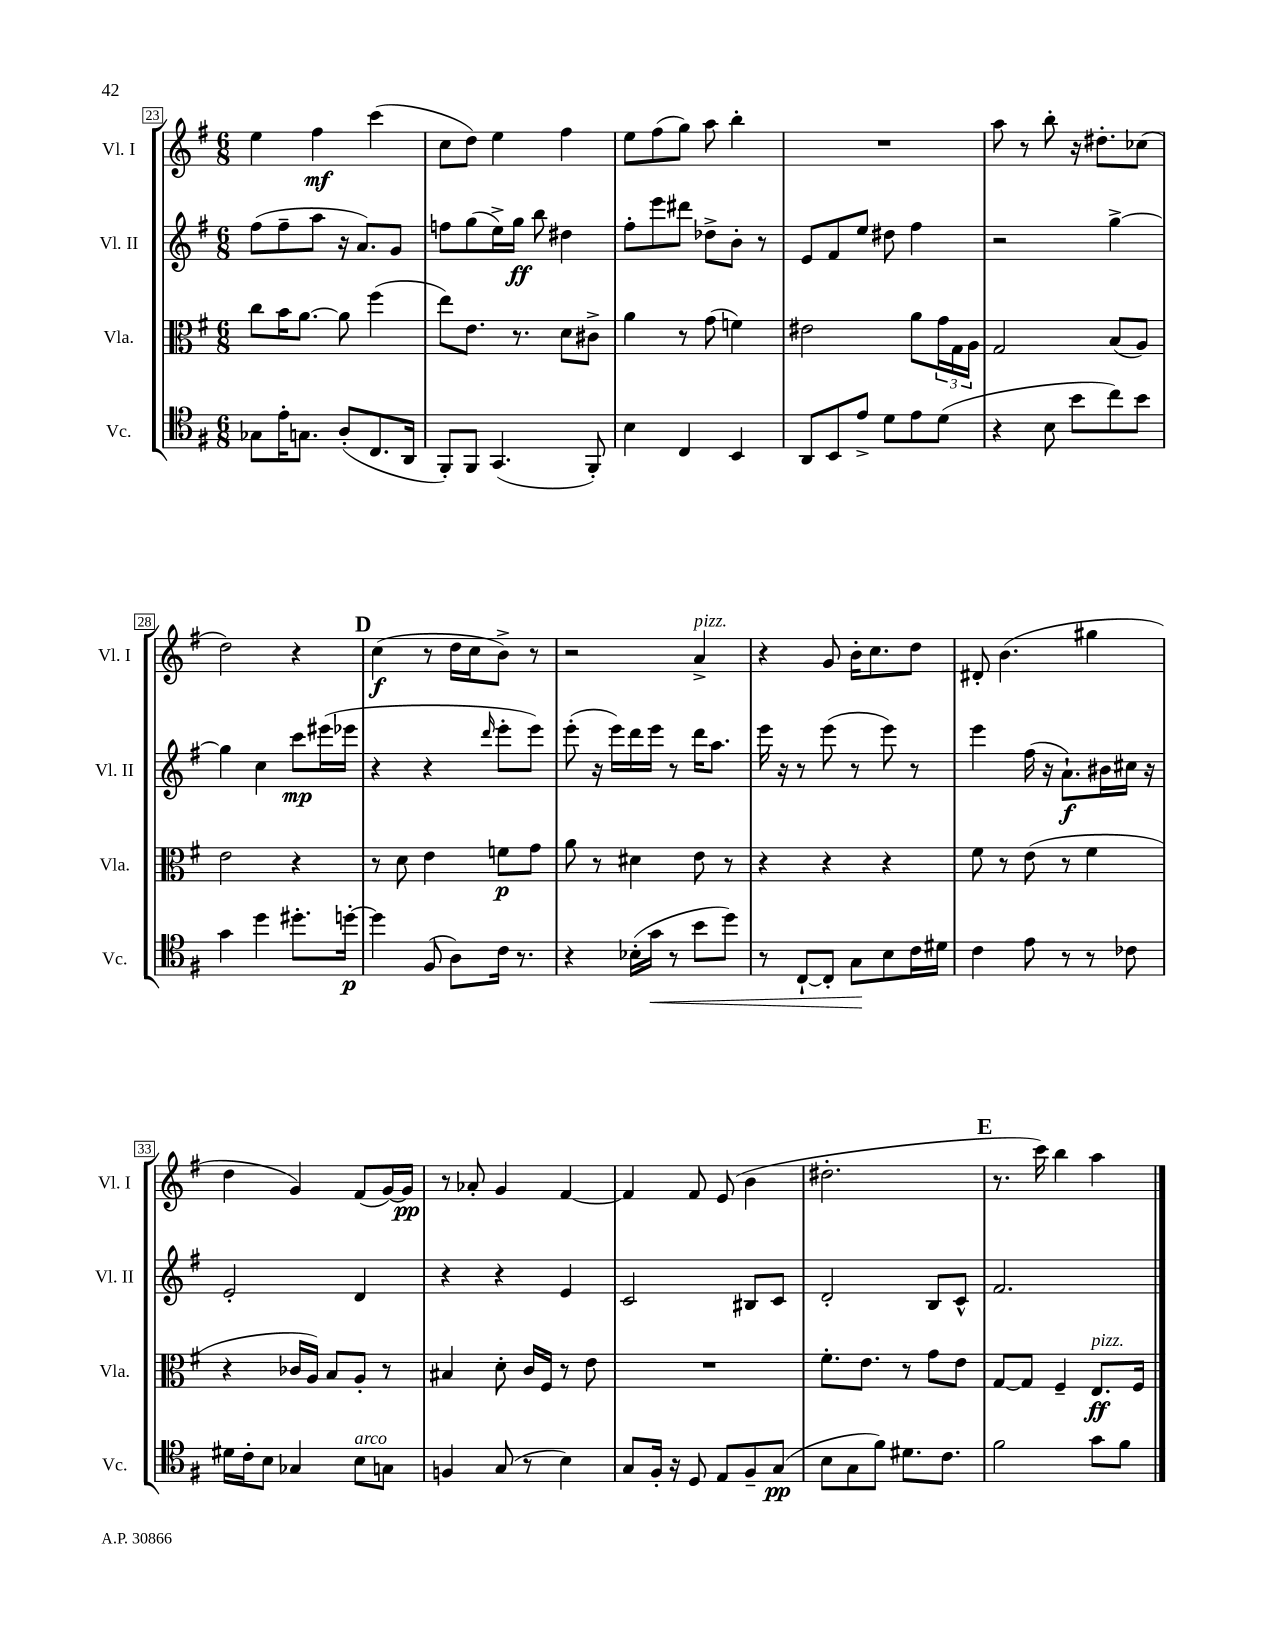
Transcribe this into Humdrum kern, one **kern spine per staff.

**kern	**dynam	**kern	**dynam	**kern	**dynam	**kern	**dynam
*part4	*part4	*part3	*part3	*part2	*part2	*part1	*part1
*staff4	*staff4	*staff3	*staff3	*staff2	*staff2	*staff1	*staff1
*I"Vc.	*	*I"Vla.	*	*I"Vl. II	*	*I"Vl. I	*
*I'Vc.	*	*I'Vla.	*	*I'Vl. II	*	*I'Vl. I	*
*clefC4	*	*clefC3	*	*clefG2	*	*clefG2	*
*k[f#]	*	*k[f#]	*	*k[f#]	*	*k[f#]	*
*M6/8	*	*M6/8	*	*M6/8	*	*M6/8	*
=23	=23	=23	=23	=23	=23	=23	=23
8G-X\L	.	8cc\L	.	(8ff#\L	.	4ee\	.
16e'\K	.	16b\K	.	8ff#~\	.	.	.
8.Gn\J	.	[8.a\J	.	.	.	.	.
.	.	.	.	8aa\J	.	4ff#\	mf
(8A'/L	.	8a\]	.	16r	.	.	.
.	.	.	.	8.a/L)	.	.	.
8.C/	.	(4ff#\	.	.	.	(4ccc\	.
.	.	.	.	8g/J	.	.	.
16AA/Jk	.	.	.	.	.	.	.
=24	=24	=24	=24	=24	=24	=24	=24
8FF#'/L)	.	8ee\L)	.	8ffn\L	.	8cc\L	.
8FF#/J	.	8.e\J	.	(8gg\	.	8dd\J)	.
(4.GG/	.	.	.	16ee^\L)	.	4ee\	.
.	.	8.r	.	16gg\JJ	ff	.	.
.	.	.	.	8bb\	.	.	.
.	.	8d\L	.	4dd#X\	.	4ff#\	.
8FF#'/)	.	8c#X^\J	.	.	.	.	.
=25	=25	=25	=25	=25	=25	=25	=25
4B\	.	4a\	.	8ff#'\L	.	8ee\L	.
.	.	.	.	8eee\	.	(8ff#\	.
4C/	.	8r	.	8ddd#X\J	.	8gg\J)	.
.	.	(8g\	.	8dd-X^\L	.	8aa\	.
4BB/	.	4fn\)	.	8b'\J	.	4bb'\	.
.	.	.	.	8r	.	.	.
=26	=26	=26	=26	=26	=26	=26	=26
8AA/L	.	2e#X\	.	8e/L	.	2.r	.
8BB/	.	.	.	8f#/	.	.	.
8e^/J	.	.	.	8ee/J	.	.	.
8d\L	.	.	.	8dd#X\	.	.	.
8e\	.	8a\L	.	4ff#\	.	.	.
(8d\J	.	24g\L	.	.	.	.	.
.	.	24G\	.	.	.	.	.
.	.	24A\JJ	.	.	.	.	.
=27	=27	=27	=27	=27	=27	=27	=27
4r	.	2G/	.	2r	.	8aa\	.
.	.	.	.	.	.	8r	.
8B\	.	.	.	.	.	8bb'\	.
8b\L	.	.	.	.	.	16r	.
.	.	.	.	.	.	8.dd#X'\L	.
8cc\)	.	(8B/L	.	[4gg^\	.	.	.
8b\J	.	8A/J)	.	.	.	(8cc-X\J	.
!!LO:LB:g=z
=28	=28	=28	=28	=28	=28	=28	=28
4g\	.	2e\	.	4gg\]	.	2dd\)	.
4dd\	.	.	.	4cc\	.	.	.
8.dd#X'\L	.	4r	.	8ccc\L	mp	4r	.
.	.	.	.	(16eee#X\L	.	.	.
[16ddn'\Jk	p	.	.	16eee-X\JJ	.	.	.
!!LO:REH:place=s1:t=D
=29	=29	=29	=29	=29	=29	=29	=29
4dd\]	.	8r	.	4r	.	(4cc\	f
.	.	8d\	.	.	.	.	.
(8F#/	.	4e\	.	4r	.	8r	.
8A\L)	.	.	.	.	.	16dd\LL	.
.	.	.	.	.	.	16cc\J	.
.	.	.	.	16qqddd/	.	.	.
16c\Jk	.	8fn\L	p	8eee'\L	.	8b^\J)	.
8.r	.	.	.	.	.	.	.
.	.	8g\J	.	8eee\J)	.	8r	.
=30	=30	=30	=30	=30	=30	=30	=30
4r	.	8a\	.	(8eee'\	.	2r	.
.	.	8r	.	16r	.	.	.
.	.	.	.	16eee\LL)	.	.	.
(16B-X'\LL	.	4d#X\	.	16ddd\	.	.	.
!	!LO:HP:b	!	!	!	!	!	!
16g\JJ	<	.	.	16eee\JJ	.	.	.
8r	.	.	.	8r	.	.	.
!	!	!	!	!	!	!LO:TX:a:i:t=pizz.	!
8b\L	.	8e\	.	16ddd\KL	.	4a^/	.
.	.	.	.	8.aa\J	.	.	.
8dd\J)	.	8r	.	.	.	.	.
=31	=31	=31	=31	=31	=31	=31	=31
8r	.	4r	.	16eee\	.	4r	.
.	.	.	.	16r	.	.	.
[8C`/L	.	.	.	8r	.	.	.
8C'/J]	.	4r	.	(8eee\	.	8g/	.
8G\L	.	.	.	8r	.	16b'\KL	.
.	.	.	.	.	.	8.cc\	.
8B\	[	4r	.	8eee\)	.	.	.
16c\L	.	.	.	8r	.	8dd\J	.
16d#X\JJ	.	.	.	.	.	.	.
=32	=32	=32	=32	=32	=32	=32	=32
4c\	.	8f#\	.	4eee\	.	8d#X'/	.
.	.	8r	.	.	.	(4.b\	.
8e\	.	(8e\	.	(16ff#\	.	.	.
.	.	.	.	16r	.	.	.
8r	.	8r	.	8.a`\L)	f	.	.
8r	.	4f#\	.	.	.	4gg#X\	.
.	.	.	.	16b#X\L	.	.	.
8c-X\	.	.	.	16cc#X\JJ	.	.	.
.	.	.	.	16r	.	.	.
!!LO:LB:g=z
=33	=33	=33	=33	=33	=33	=33	=33
16d#X\LL	.	4r	.	2e'/	.	4dd\	.
16c'\J	.	.	.	.	.	.	.
8B\J	.	.	.	.	.	.	.
4G-X/	.	16c-X/LL	.	.	.	4g/)	.
.	.	16A/JJ)	.	.	.	.	.
.	.	8B/L	.	.	.	.	.
!LO:TX:a:i:t=arco	!	!	!	!	!	!	!
8B\L	.	8A'/J	.	4d/	.	(8f#/L	.
8Gn\J	.	8r	.	.	.	[16g/L)	.
.	.	.	.	.	.	16g/JJ]	pp
=34	=34	=34	=34	=34	=34	=34	=34
4Fn/	.	4B#X/	.	4r	.	8r	.
.	.	.	.	.	.	8a-X'/	.
(8G/	.	8d'\	.	4r	.	4g/	.
8r	.	16c/LL	.	.	.	.	.
.	.	16F#/JJ	.	.	.	.	.
4B\)	.	8r	.	4e/	.	[4f#/	.
.	.	8e\	.	.	.	.	.
=35	=35	=35	=35	=35	=35	=35	=35
8G/L	.	2.r	.	2c/	.	4f#/]	.
16F#'/Jk	.	.	.	.	.	.	.
16r	.	.	.	.	.	.	.
8D/	.	.	.	.	.	8f#/	.
8E/L	.	.	.	.	.	(8e/	.
8F#~/	.	.	.	8B#X/L	.	4b\	.
(8G/J	pp	.	.	8c/J	.	.	.
=36	=36	=36	=36	=36	=36	=36	=36
8B\L	.	8.f#'\L	.	2d'/	.	2.dd#X'\	.
8G\	.	.	.	.	.	.	.
.	.	8.e\J	.	.	.	.	.
8f#\J)	.	.	.	.	.	.	.
8.d#X\L	.	8r	.	.	.	.	.
.	.	8g\L	.	8B/L	.	.	.
8.c\J	.	.	.	.	.	.	.
.	.	8e\J	.	8c^^/J	.	.	.
!!LO:REH:place=s1:t=E
=37	=37	=37	=37	=37	=37	=37	=37
2f#\	.	[8G/L	.	2.f#/	.	8.r	.
.	.	8G/J]	.	.	.	.	.
.	.	.	.	.	.	16ccc\)	.
.	.	4F#~/	.	.	.	4bb\	.
!	!	!LO:TX:a:i:t=pizz.	!	!	!	!	!
8g\L	.	8.E/L	ff	.	.	4aa\	.
8f#\J	.	.	.	.	.	.	.
.	.	16F#/Jk	.	.	.	.	.
==	==	==	==	==	==	==	==
*-	*-	*-	*-	*-	*-	*-	*-
